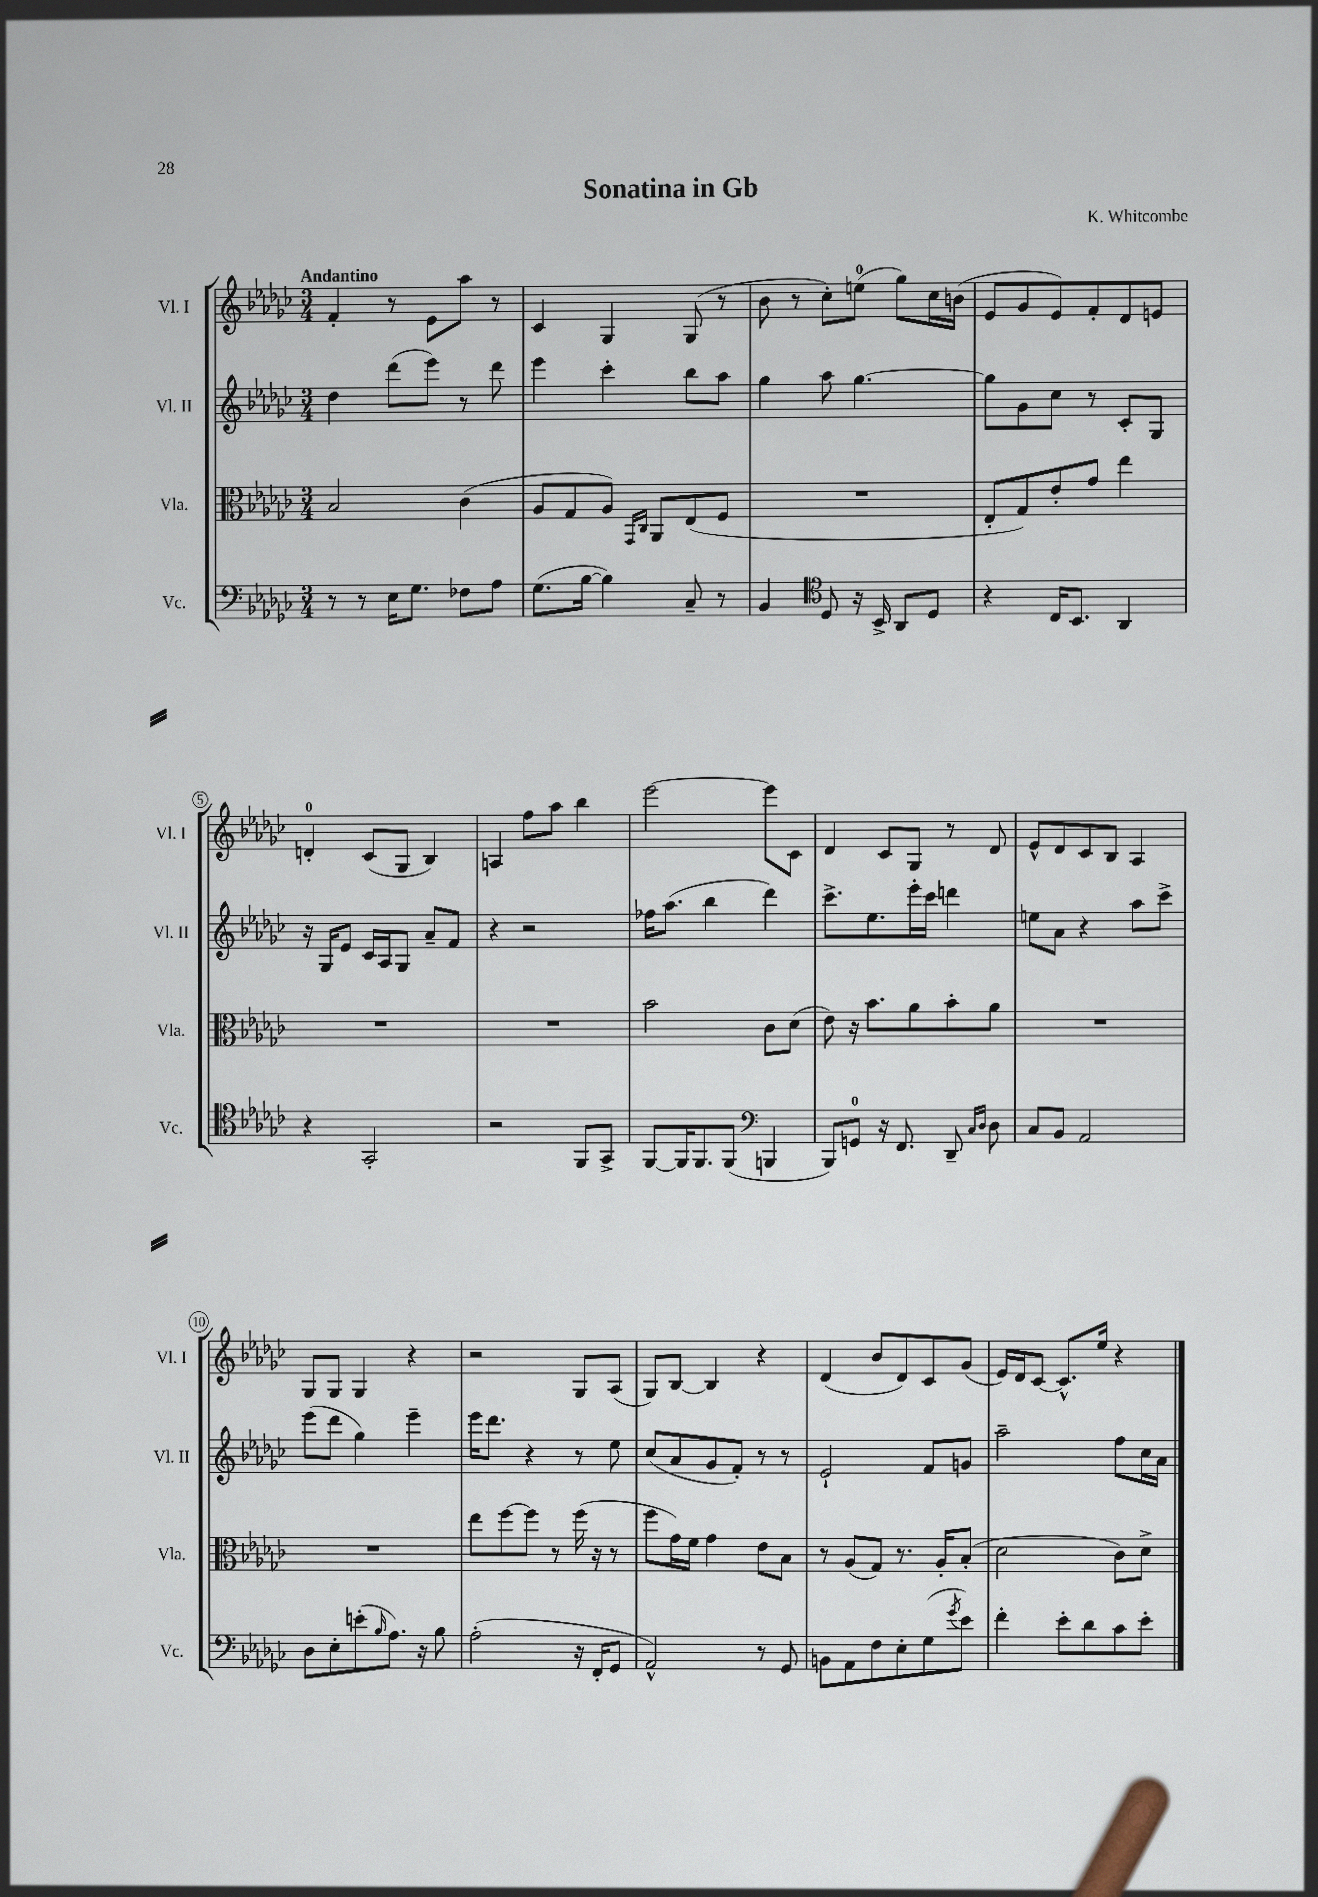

**kern	**kern	**kern	**kern
*part4	*part3	*part2	*part1
*staff4	*staff3	*staff2	*staff1
*I"Vc.	*I"Vla.	*I"Vl. II	*I"Vl. I
*I'Vc.	*I'Vla.	*I'Vl. II	*I'Vl. I
*clefF4	*clefC3	*clefG2	*clefG2
*k[b-e-a-d-g-c-]	*k[b-e-a-d-g-c-]	*k[b-e-a-d-g-c-]	*k[b-e-a-d-g-c-]
*M3/4	*M3/4	*M3/4	*M3/4
=1	=1	=1	=1
!	!	!	!LO:TX:a:B:t=Andantino
8r	2B-/	4dd-\	4f'/
8r	.	.	.
16E-\KL	.	(8ddd-\L	8r
8.G-\J	.	.	.
.	.	8eee-\J)	8e-\L
8F-X\L	(4c-\	8r	8aa-\J
8A-\J	.	8ddd-\	8r
=2	=2	=2	=2
(8.G-\L	8A-/L	4eee-\	4c-/
.	8G-/	.	.
[16B-\Jk	.	.	.
4B-\])	8A-/J)	4ccc-'\	4G-/
.	16qqGG-/LL	.	.
.	16qqC-/JJ	.	.
.	8AA-/L	.	.
8C-~/	(8E-/	8bb-\L	(8G-/
8r	8F/J	8aa-\J	8r
=3	=3	=3	=3
4BB-/	2.r	4gg-\	8b-\
.	.	.	8r
*clefC4	*	*	*
8D-/	.	8aa-\	8cc-'\L)
16r	.	[4.gg-\	(8een\J
16BB-^/	.	.	.
8AA-/L	.	.	8gg-\L)
8D-/J	.	.	16cc-\L
.	.	.	(16bn\JJ
=4	=4	=4	=4
4r	8E-'/L	8gg-\L]	8e-/L
.	8G-/)	8g-\	8g-/
16C-/KL	8e-'/	8cc-\J	8e-/)
8.BB-/J	.	.	.
.	8g-/J	8r	8f'/
4AA-/	4ee-\	8c-'/L	8d-/
.	.	8G-/J	8en/J
!!LO:LB:g=z
=5	=5	=5	=5
4r	2.r	16r	4dn'/
.	.	16G-/KL	.
.	.	8e-/J	.
2GG-'/	.	16c-/LL	(8c-/L
.	.	16A-/J	.
.	.	8G-/J	8G-/J
.	.	8a-~/L	4B-/)
.	.	8f/J	.
=6	=6	=6	=6
2r	2.r	4r	4An/
.	.	2r	8ff\L
.	.	.	8aa-\J
8FF/L	.	.	4bb-\
8GG-^/J	.	.	.
=7	=7	=7	=7
[8FF/L	2b-\	16ff-X\KL	[2eee-\
.	.	(8.aa-\J	.
16FF/K]	.	.	.
8.FF/	.	.	.
.	.	4bb-\	.
(8FF/J	.	.	.
*clefF4	*	*	*
4BBBn/	8c-\L	4ddd-\)	8eee-\L]
.	(8d-\J	.	8c-\J
=8	=8	=8	=8
8BBB-/L)	8e-\)	8.ccc-^\L	4d-/
8GGn/J	16r	.	.
.	8.b-\L	8.ee-\	.
16r	.	.	8c-/L
8.FF/	.	.	.
.	8a-\	16eee-'\L	8G-/J
.	.	16ccc-\JJ	.
8DD-~/	8b-'\	4dddn\	8r
16qqC-/LL	.	.	.
16qqD-/JJ	.	.	.
8D-\	8a-\J	.	8d-/
=9	=9	=9	=9
8C-/L	2.r	8een\L	8e-^^/L
8BB-/J	.	8a-\J	8d-/
2AA-/	.	4r	8c-/
.	.	.	8B-/J
.	.	8aa-\L	4A-/
.	.	8ccc-^\J	.
!!LO:LB:g=z
=10	=10	=10	=10
8D-\L	2.r	(8eee-\L	8G-/L
8E-'\	.	8ddd-\J	8G-/J
(8en'\	.	4gg-\)	4G-/
16qqB-/	.	.	.
8.A-\J)	.	.	.
.	.	4eee-~\	4r
16r	.	.	.
8B-\	.	.	.
=11	=11	=11	=11
(2A-'\	8ee-\L	16eee-\KL	2r
.	.	8.ddd-\J	.
.	[8ff\	.	.
.	8ff\J]	4r	.
.	8r	.	.
16r	(16ff\	8r	8G-/L
16FF'/KL	16r	.	.
8GG-/J	8r	8ee-\	(8A-/J
=12	=12	=12	=12
2AA-^^/)	8ff\L	(8cc-/L	8G-/L)
.	16g-\L)	8a-/	[8B-/J
.	16f\JJ	.	.
.	4g-\	8g-/	4B-/]
.	.	8f'/J)	.
8r	8e-\L	8r	4r
8GG-/	8B-\J	8r	.
=13	=13	=13	=13
8BBn\L	8r	2e-`/	(4d-/
8AA-\	(8A-/L	.	.
8F\	8G-/J)	.	8b-/L
8E-'\	8.r	.	8d-/)
(8G-\	.	8f/L	8c-/
.	16A-'/KL	.	.
8qg-/	.	.	.
8e-\J)	(8B-'/J	8gn/J	(8g-/J
=14	=14	=14	=14
4f'\	2d-\	2aa-~\	16e-/LL)
.	.	.	16d-/J
.	.	.	[8c-/J
8e-'\L	.	.	8.c-^^/L]
8d-\	.	.	.
.	.	.	16ee-/Jk
8c-\	8c-\L)	8ff\L	4r
8e-'\J	8d-^\J	16cc-\L	.
.	.	16a-\JJ	.
==	==	==	==
*-	*-	*-	*-
